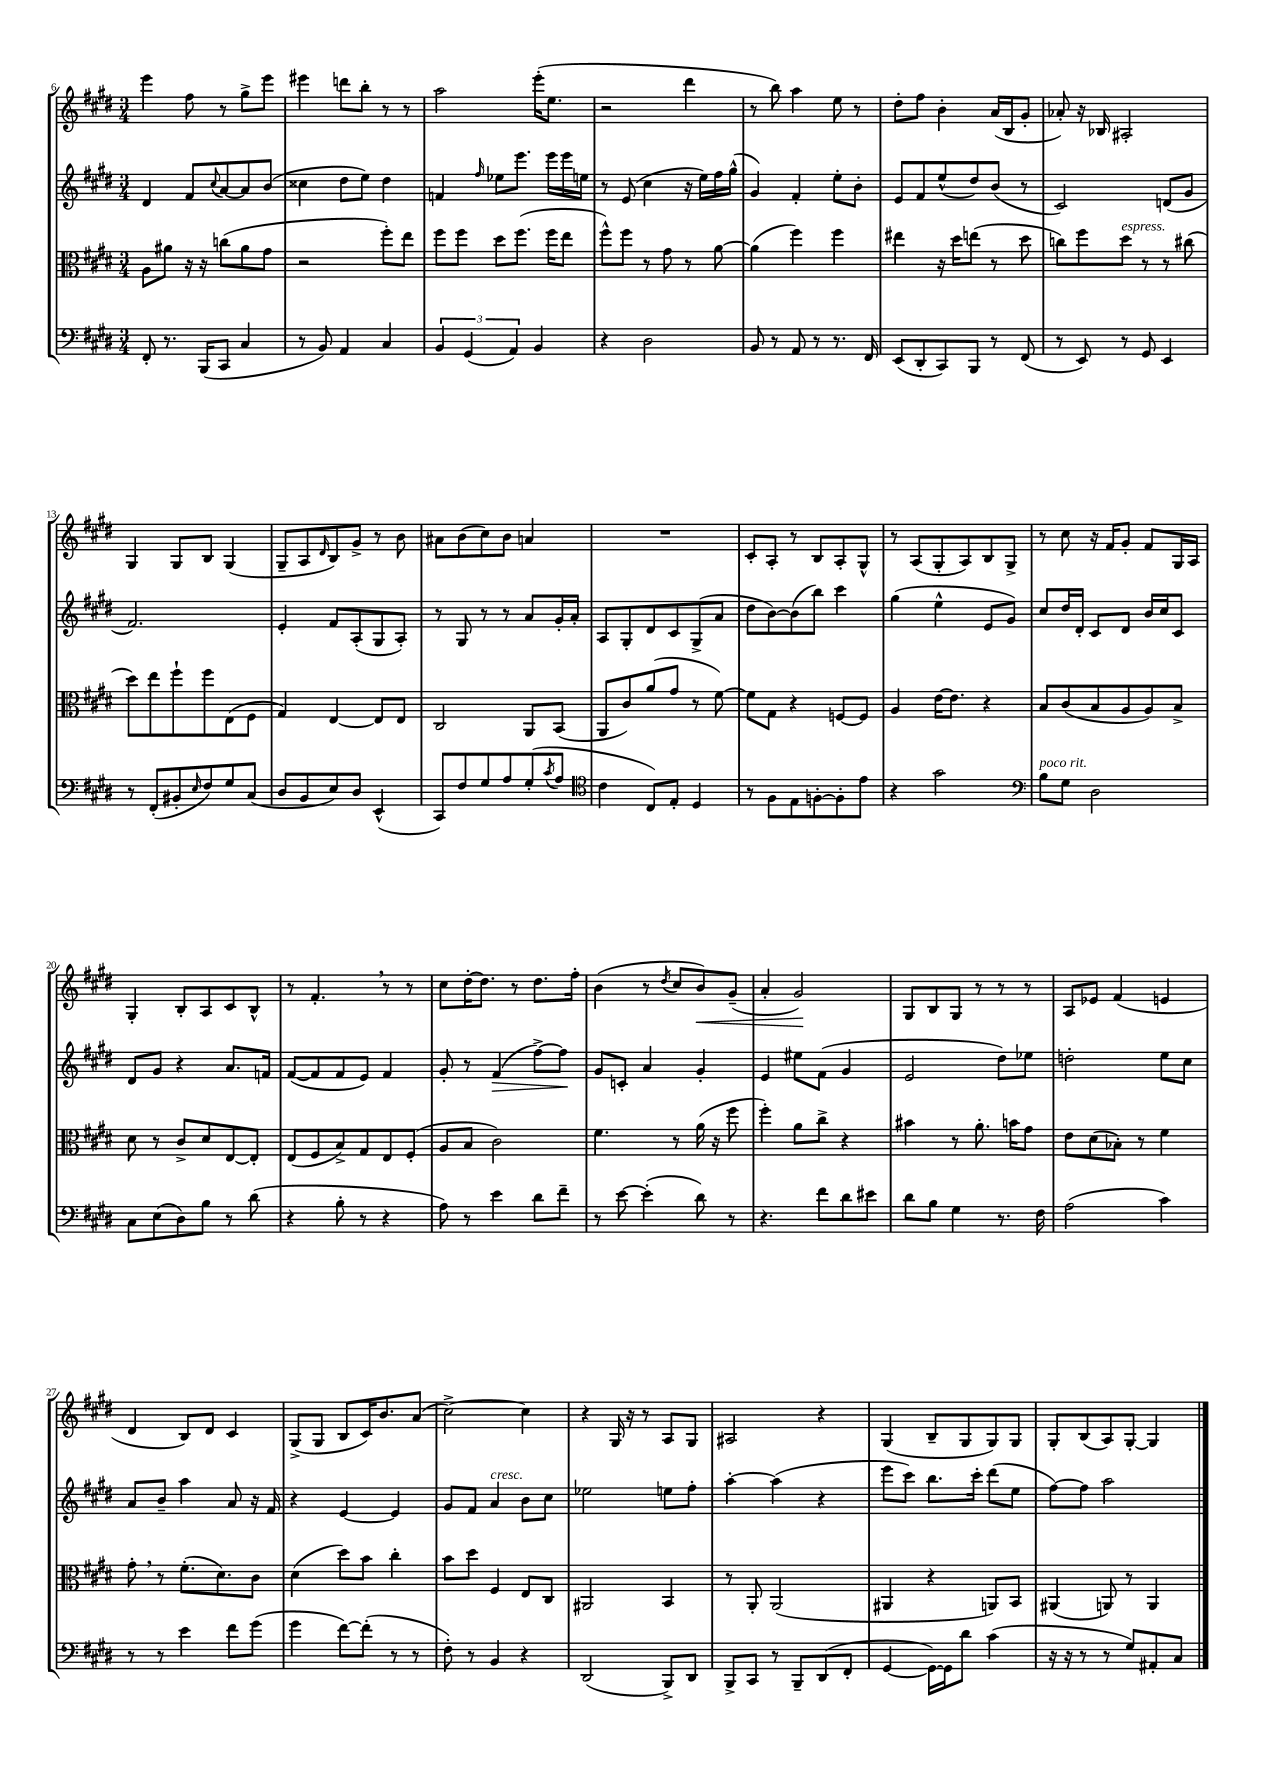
<<
\new StaffGroup <<
\new Staff = "s0" {
    \clef treble \key e \major \numericTimeSignature \time 3/4
    e'''4 fis''8 r8 gis''8-> e'''8 |
    eis'''4 d'''8 b''8-. r8 r8 |
    a''2 e'''16-.( e''8. |
    r2 dis'''4 |
    r8 b''8) a''4 e''8 r8 |
    dis''8-. fis''8 b'4-. a'16( b16 gis'8-. |
    aes'8-.) r16 bes16 ais2-. |
    gis4 gis8 b8 gis4( |
    gis8-- a8 \grace { dis'16 } b8) gis'8-> r8 b'8 |
    ais'8 b'8( cis''8) b'8 a'4 |
    R2. |
    cis'8-. a8-. r8 b8 a8-. gis8-^ |
    r8 a8( gis8-. a8) b8 gis8-> |
    r8 cis''8 r16 fis'16 gis'8-. fis'8 gis16 a16 |
    gis4-. b8-. a8 cis'8 b8-^ |
    r8 fis'4.-. \breathe r8 r8 |
    cis''8 dis''16~-. dis''8. r8 dis''8. fis''16-. |
    b'4( r8 \acciaccatura { dis''8 } cis''8 b'8\<) gis'8--( |
    a'4-. gis'2\!) |
    gis8 b8 gis8 r8 r8 r8 |
    a8 ees'8 fis'4( e'4 |
    dis'4 b8) dis'8 cis'4 |
    gis8->( gis8 b8 cis'16) b'8. a'8( |
    cis''2~->) cis''4 |
    r4 gis16 r16 r8 a8 gis8 |
    ais2 r4 |
    gis4( b8-- gis8 gis8) gis8 |
    gis8-. b8( a8) gis8~-. gis4 \bar "|." |
}
\new Staff = "s1" {
    \clef treble \key e \major \numericTimeSignature \time 3/4
    dis'4 fis'8 \appoggiatura { cis''8 } a'8~ a'8 b'8( |
    cisis''4 dis''8 e''8) dis''4 |
    f'4 \grace { fis''16 } ees''8 e'''8. e'''16 e'''16 e''16 |
    r8 e'8( cis''4 r16 e''16) fis''16 gis''16-^( |
    gis'4) fis'4-. e''8-. b'8-. |
    e'8 fis'8 e''8-^( dis''8) b'8( r8 |
    cis'2) d'8( gis'8 |
    fis'2.) |
    e'4-. fis'8 a8-.( gis8 a8-.) |
    r8 gis8 r8 r8 a'8 gis'16-. a'16-. |
    a8 gis8-. dis'8 cis'8 gis8->( a'8 |
    dis''8 b'8~) b'8( b''8) cis'''4 |
    gis''4( e''4-^ e'8 gis'8) |
    cis''8 dis''16 dis'16-. cis'8 dis'8 b'16 cis''16 cis'8 |
    dis'8 gis'8 r4 a'8. f'16 |
    fis'8~( fis'8 fis'8 e'8) fis'4 |
    gis'8-. r8 fis'4\>( fis''8~->) fis''8\! |
    gis'8 c'8-. a'4 gis'4-. |
    e'4 eis''8 fis'8( gis'4 |
    e'2 dis''8) ees''8 |
    d''2-. e''8 cis''8 |
    a'8 b'8-- a''4 a'8 r16 fis'16 |
    r4 e'4~ e'4 |
    gis'8 fis'8 a'4^\markup { \italic "cresc." } b'8 cis''8 |
    ees''2 e''8 fis''8-. |
    a''4~-. a''4( r4 |
    e'''8 cis'''8) b''8. cis'''16-. dis'''8( e''8 |
    fis''8~) fis''8 a''2 \bar "|." |
}
\new Staff = "s2" {
    \clef alto \key e \major \numericTimeSignature \time 3/4
    a8 ais'8 r16 r16 c''8( ais'8 gis'8 |
    r2 fis''8-.) e''8 |
    fis''8 fis''8 dis''8 fis''8.( fis''16 e''8 |
    fis''8-^) fis''8 r8 gis'8 r8 a'8~ |
    a'4( fis''4) fis''4 |
    eis''4 r16 dis''16 e''8( r8 dis''8 |
    c''8) fis''8 dis''8^\markup { \italic "espress." } r8 r8 cis''8( |
    dis''8) e''8 fis''8-! fis''8 e8( fis8 |
    gis4) e4~ e8 e8 |
    cis2 a,8 b,8( |
    a,8 cis'8) a'8( gis'8 r8 fis'8~) |
    fis'8 gis8 r4 f8~ f8 |
    a4 e'16~ e'8. r4 |
    b8 cis'8( b8 a8 a8) b8-> |
    dis'8 r8 cis'8-> dis'8 e8~ e8-. |
    e8( fis8 b8->) gis8 e8 fis8-.( |
    a8 b8 cis'2) |
    fis'4. r8 a'16( r16 fis''8 |
    fis''4-.) a'8 cis''8-> r4 |
    bis'4 r8 a'8.-. b'16 gis'8 |
    e'8 dis'8( bes8-.) r8 fis'4 |
    gis'8-. \breathe r8 fis'8.-.( dis'8.) cis'8 |
    dis'4( dis''8) b'8 cis''4-. |
    b'8 dis''8 fis4 e8 cis8 |
    ais,2 b,4 |
    r8 a,8-. a,2( |
    ais,4 r4 a,8) b,8 |
    ais,4( a,8) r8 a,4 \bar "|." |
}
\new Staff = "s3" {
    \clef bass \key e \major \numericTimeSignature \time 3/4
    fis,8-. r8. b,,16( cis,8 cis4 |
    r8 b,8) a,4 cis4 |
    \tuplet 3/2 { b,4 gis,4( a,4) } b,4 |
    r4 dis2 |
    b,8 r8 a,8 r8 r8. fis,16 |
    e,8( dis,8-. cis,8) b,,8 r8 fis,8( |
    r8 e,8) r8 gis,8 e,4 |
    r8 fis,8-.( bis,8-. \grace { e16 } fis8) gis8 cis8( |
    dis8 b,8 e8) dis8 e,4-^( |
    cis,8) fis8 gis8 a8 gis8-.( \acciaccatura { cis'8 } a8 |
    \clef tenor cis'4 cis8) e8-. dis4 |
    r8 fis8 e8 f8~-. f8-. e'8 |
    r4 gis'2 |
    \clef bass b8^\markup { \italic "poco rit." } gis8 dis2 |
    cis8 e8( dis8) b8 r8 dis'8( |
    r4 b8-. r8 r4 |
    a8) r8 e'4 dis'8 fis'8-- |
    r8 e'8~ e'4-.( dis'8) r8 |
    r4. fis'8 dis'8 eis'8 |
    dis'8 b8 gis4 r8. fis16 |
    a2( cis'4) |
    r8 r8 e'4 fis'8 gis'8( |
    gis'4 fis'8~) fis'8-.( r8 r8 |
    fis8-.) r8 b,4 r4 |
    dis,2( b,,8->) dis,8 |
    b,,8-> cis,8 r8 b,,8-- dis,8( fis,8-. |
    gis,4~ gis,16~) gis,16 dis'8 cis'4( |
    r16 r16 r8 r8 gis8) ais,8-. cis8 \bar "|." |
}
>>
>>
\layout { \context { \Score currentBarNumber = #6 } }
